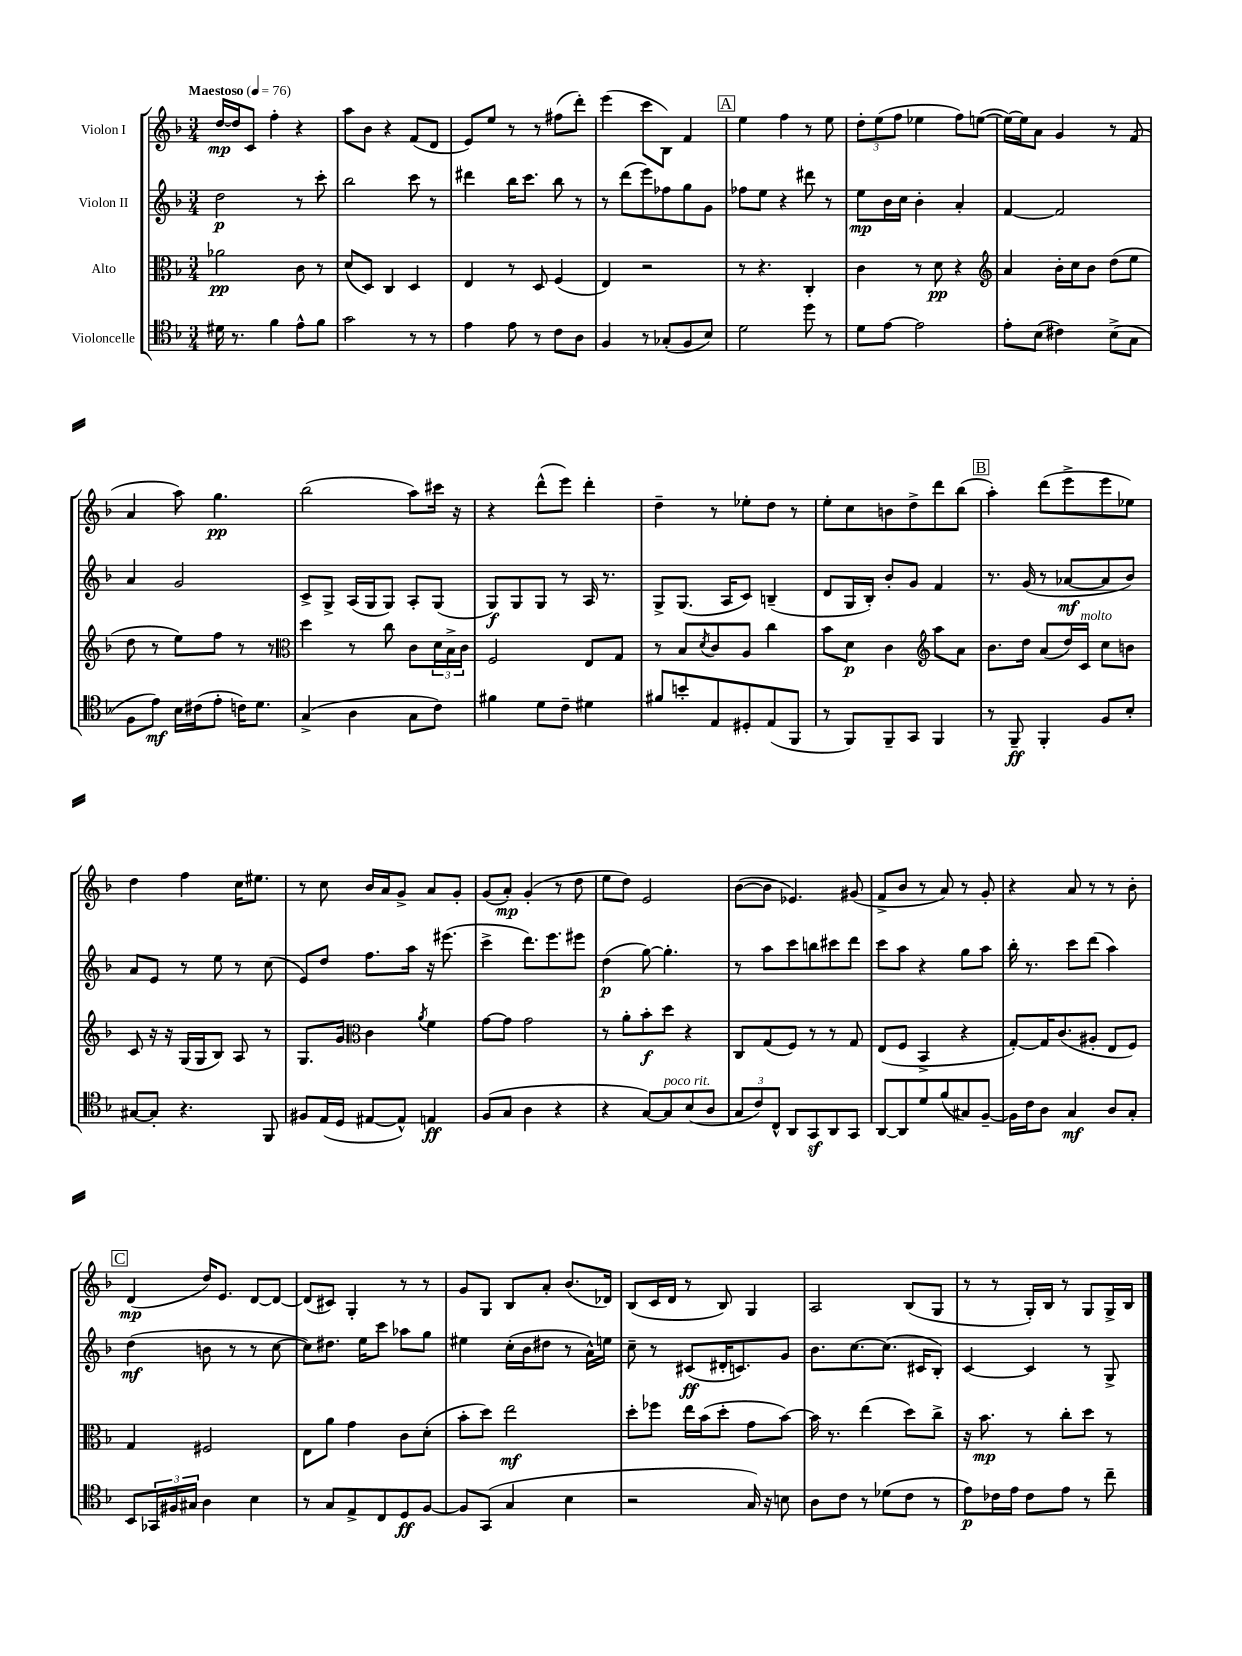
<<
\new StaffGroup <<
\new Staff = "s0" \with { instrumentName = "Violon I" } {
    \clef treble \key f \major \numericTimeSignature \time 3/4 \tempo "Maestoso" 4 = 76
    d''16~\mp d''16 c'8 f''4-. r4 |
    a''8 bes'8 r4 f'8( d'8 |
    e'8) e''8 r8 r8 fis''8( d'''8-.) |
    e'''4( c'''8 bes8) f'4 |
    \mark \markup { \box "A" } e''4 f''4 r8 e''8 |
    \tuplet 3/2 { d''8-. e''8( f''8 } ees''4 f''8) e''8~( |
    e''16~) e''16 a'8 g'4 r8 f'8( |
    a'4 a''8) g''4.\pp |
    bes''2( a''8) cis'''16 r16 |
    r4 d'''8-^( e'''8) d'''4-. |
    d''4-- r8 ees''8-. d''8 r8 |
    e''8-. c''8 b'8 d''8-> d'''8 bes''8( |
    \mark \markup { \box "B" } a''4-.) d'''8( e'''8-> e'''8 ees''8) |
    d''4 f''4 c''16 eis''8. |
    r8 c''8 bes'16 a'16 g'8-> a'8 g'8-. |
    g'8( a'8-.\mp) g'4-.( r8 d''8 |
    e''8 d''8) e'2 |
    bes'8~( bes'8 ees'4.) gis'8( |
    f'8-> bes'8 r8 a'8) r8 g'8-. |
    r4 a'8 r8 r8 bes'8-. |
    \mark \markup { \box "C" } d'4\mp( d''16) e'8. d'8~ d'8~ |
    d'8( cis'8) g4-. r8 r8 |
    g'8 g8 bes8 a'8-. bes'8.( des'16) |
    bes8( c'16 d'16 r8 bes8) g4 |
    a2 bes8( g8 |
    r8 r8 g16-.) bes16 r8 g8 g16-> bes16 \bar "|." |
}
\new Staff = "s1" \with { instrumentName = "Violon II" } {
    \clef treble \key f \major \numericTimeSignature \time 3/4
    d''2\p r8 c'''8-. |
    bes''2 c'''8 r8 |
    dis'''4 bes''16 c'''8. bes''8 r8 |
    r8 d'''8( e'''8) fes''8 g''8 g'8 |
    \mark \markup { \box "A" } fes''8 e''8 r4 dis'''8 r8 |
    e''8\mp bes'16 c''16 bes'4-. a'4-. |
    f'4~ f'2 |
    a'4 g'2 |
    c'8-> g8-> a16( g16 g8) a8-. g8( |
    g8\f) g8 g8 r8 a16 r8. |
    g8-> g8.( a16 c'8) b4--( |
    d'8 g16 bes16-.) bes'8-. g'8 f'4 |
    \mark \markup { \box "B" } r8. g'16( r8 aes'8~\mf aes'8 bes'8) |
    a'8 e'8 r8 e''8 r8 c''8( |
    e'8) d''8 f''8. a''16 r16 eis'''8.( |
    c'''4-> d'''8.) e'''8. eis'''8 |
    d''4\p( g''8~) g''4.-. |
    r8 a''8 c'''8 b''8 cis'''8 d'''8 |
    c'''8 a''8 r4 g''8 a''8 |
    bes''16-. r8. c'''8 d'''8( a''4) |
    \mark \markup { \box "C" } d''4\mf( b'8 r8 r8 c''8~ |
    c''8) dis''8. e''16 c'''8 aes''8 g''8 |
    eis''4 c''16-.( bes'16 dis''8 r8 a'16-^) e''16 |
    c''8-- r8 cis'8\ff( dis'16-. c'8.) g'8 |
    bes'8. c''8.~ c''8.( cis'16 bes8-.) |
    c'4~ c'4 r8 g8-> \bar "|." |
}
\new Staff = "s2" \with { instrumentName = "Alto" } {
    \clef alto \key f \major \numericTimeSignature \time 3/4
    aes'2\pp c'8 r8 |
    d'8( d8) c4 d4 |
    e4 r8 d8 f4( |
    e4) r2 |
    \mark \markup { \box "A" } r8 r4. c4-. |
    c'4 r8 d'8\pp r4 |
    \clef treble a'4 bes'16-. c''16 bes'8 d''8( e''8 |
    d''8 r8 e''8) f''8 r8 r8 |
    \clef alto d''4 r8 c''8 c'8 \tuplet 3/2 { d'16 bes16-> c'16 } |
    f2 e8 g8 |
    r8 bes8 \acciaccatura { d'8 } c'8 a8 c''4 |
    bes'8 d'8\p c'4 \clef treble a''8 a'8 |
    \mark \markup { \box "B" } bes'8. d''16 a'8( d''16) c'16^\markup { \italic "molto" } c''8 b'8 |
    c'8 r16 r16 g16( g16 bes8) a8 r8 |
    g8. g'16 \clef alto c'4 \acciaccatura { a'8 } f'4 |
    g'8~ g'8 g'2 |
    r8 a'8-. bes'8-.\f d''8 r4 |
    c8 g8( f8) r8 r8 g8 |
    e8( f8 bes,4-> r4 |
    g8~-.) g16 c'8.( ais8-. e8 f8) |
    \mark \markup { \box "C" } g4 fis2 |
    e8 a'8 g'4 c'8 d'8-.( |
    bes'8-. d''8) e''2\mf |
    d''8-. fes''8 e''16 bes'16( d''8-. g'8 bes'8~) |
    bes'16 r8. e''4( d''8) c''8-> |
    r16 bes'8.\mp r8 c''8-. d''8 r8 \bar "|." |
}
\new Staff = "s3" \with { instrumentName = "Violoncelle" } {
    \clef tenor \key f \major \numericTimeSignature \time 3/4
    dis'16 r8. f'4 e'8-^ f'8 |
    g'2 r8 r8 |
    e'4 e'8 r8 c'8 a8 |
    f4 r8 ges8-.( f8 bes8) |
    \mark \markup { \box "A" } d'2 d''8 r8 |
    d'8 e'8~ e'2 |
    e'8-. bes8( cis'4) bes8->( g8 |
    f8 e'8\mf) bes16 cis'16( e'8-. c'16) d'8. |
    g4->( a4 g8 c'8) |
    fis'4 d'8 c'8-- dis'4 |
    fis'8 b'8-. e8 dis8-. e8( f,8 |
    r8 f,8) f,8-- g,8 f,4 |
    \mark \markup { \box "B" } r8 f,8--\ff f,4-. f8 bes8-. |
    gis8~ gis8-. r4. f,8 |
    fis8 e16( d16 eis8~ eis8-^) e4\ff |
    f8( g8 a4 r4 |
    r4 g8~) g8^\markup { \italic "poco rit." } bes8( a8 |
    \tuplet 3/2 { g8 c'8) c8-^ } a,8 g,8\sf a,8 g,8 |
    a,8~ a,8 d'8 f'8( gis8) f8~-- |
    f16 c'16 a8 g4\mf a8 g8-. |
    \mark \markup { \box "C" } bes,8 \tuplet 3/2 { ges,16 fis16 gis16 } a4 bes4 |
    r8 g8 e8-> c8 d8\ff f8~ |
    f8 g,8( g4 bes4 |
    r2 g16) r16 b8 |
    a8 c'8 r8 des'8( c'8 r8 |
    e'8\p) ces'16 e'16 ces'8 e'8 r8 c''8-- \bar "|." |
}
>>
>>
\layout { \context { \Score \remove "Bar_number_engraver" } }
